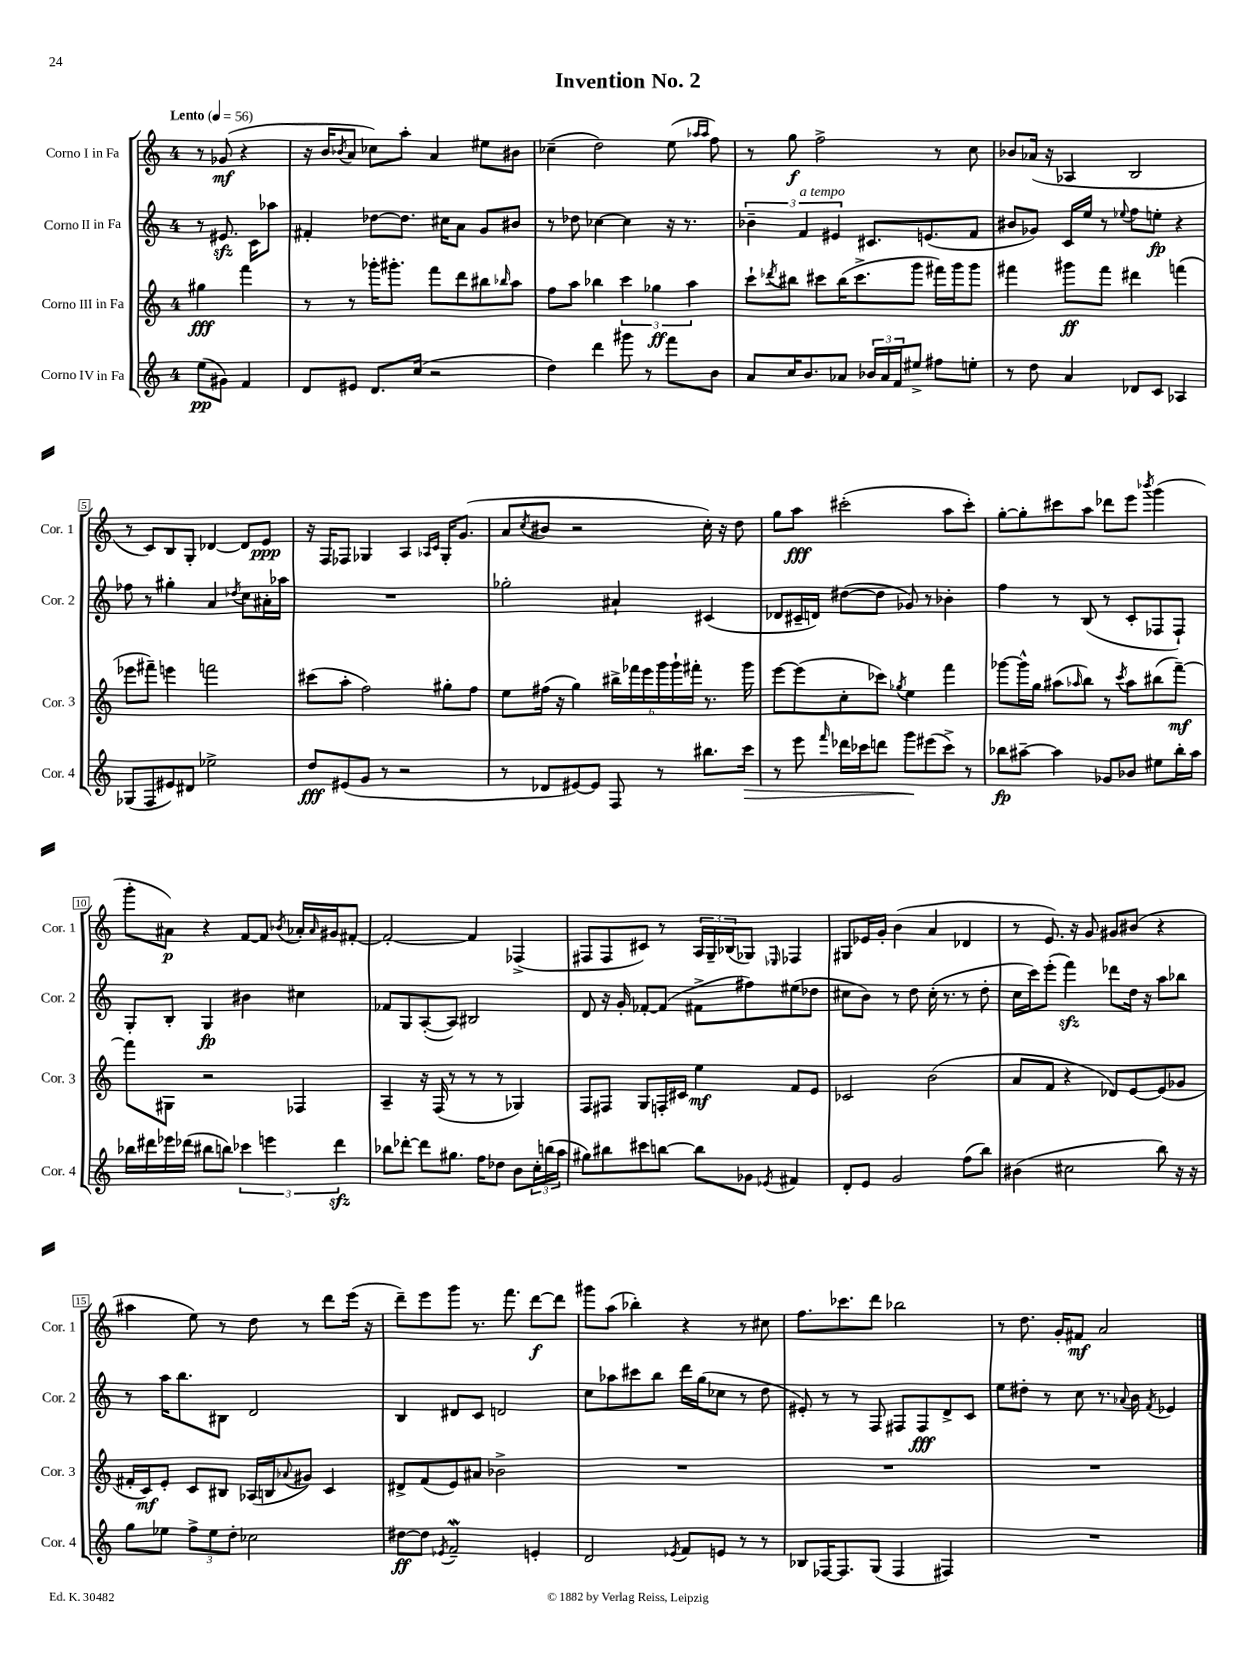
\header { title = "Invention No. 2" }
<<
\new StaffGroup <<
\new Staff = "s0" \with { instrumentName = "Corno I in Fa" shortInstrumentName = "Cor. 1" } {
    \clef treble \key c \major \once \override Staff.TimeSignature.style = #'single-digit \time 4/4 \partial 2 \tempo "Lento" 4 = 56
    r8 ges'8\mf( r4 |
    r16 b'16 \acciaccatura { bes'8 } a'8 ces''8) a''8-. a'4 eis''8 bis'8 |
    ces''4--( d''2) e''8( \grace { aes''16 aes''16 } f''8) |
    r8 g''8\f f''2-> r8 c''8 |
    bes'8 aes'16( r16 aes4 b2 |
    r8 c'8) b8 g8-. des'4~ des'8 e'8\ppp |
    r16 f16 fes8 ges4 a4 \grace { aes16 c'16 } ges16-. g'8.( |
    a'8 \acciaccatura { c''8 } bis'8 r2 c''16-.) r16 d''8 |
    g''8 a''8\fff cis'''2-.( a''8 cis'''8-.) |
    g''8~-. g''8-. cis'''8 a''8 des'''8 e'''8 \acciaccatura { bes'''8 } g'''4( |
    g'''8-. ais'8\p) r4 f'8~ f'8 \acciaccatura { bes'8 } aes'16-. \grace { aes'16 } gis'16 fis'8~-. |
    fis'2~-. fis'4 fes4->( |
    fis8 fis8 cis'8) r8 \tuplet 3/2 { a16 g16-- bes16( } ges8) \grace { ees16 } fes4 |
    gis8 ees'16 g'16-. b'4( a'4 des'4 |
    r8 e'8.) r16 g'8 gis'8 bis'8( r4 |
    ais''4 e''8) r8 d''8 r8 d'''8 e'''16( r16 |
    d'''8--) e'''8 g'''8 r8. f'''8. d'''8~\f d'''8 |
    gis'''8 a''8( bes''4-.) r4 r8 cis''8 |
    f''8. ces'''8. d'''8 bes''2 |
    r8 d''8. g'16-. fis'8\mf a'2 \bar "|." |
}
\new Staff = "s1" \with { instrumentName = "Corno II in Fa" shortInstrumentName = "Cor. 2" } {
    \clef treble \key c \major \once \override Staff.TimeSignature.style = #'single-digit \time 4/4 \partial 2
    r8 eis'8.\sfz c'16 aes''8 |
    fis'4-. des''8~ des''8. cis''16 a'8 g'8 bis'8 |
    r8 des''8 ces''4~ ces''4 r16 r8. |
    \tuplet 3/2 { bes'4-- f'4^\markup { \italic "a tempo" } eis'4 } cis'8. e'8.( f'8 |
    bis'8 ges'8) c'16 e''16 r8 \appoggiatura { ees''8 } f''8 e''8-.\fp r4 |
    fes''8 r8 gis''4-. a'4 \acciaccatura { des''8 } c''8 ais'16-. aes''16 |
    R1 |
    ges''2-. ais'4-! cis'4( |
    des'8 cis'16-- d'16) dis''8~( dis''8 ges'8) r8 bes'4-. |
    f''4 r8 b8( r8 c'8-. fes8 fes8-!) |
    g8-. b8-. g4\fp bis'4 cis''4 |
    fes'8 g8 a8~-.( a8) bis2 |
    d'8 r16 g'16-. fes'8~-. fes'8( fis'8-> fis''8) eis''8( des''8 |
    cis''8 b'8) r8 d''8 cis''16-.( r8. r8 d''8-. |
    c''16 c'''16) e'''8-.( f'''4\sfz) des'''8 d''16 r16 a''8 bes''8 |
    r8 a''16 b''8. bis8 d'2 |
    b4 dis'8 c'8 d'2 |
    c''8 aes''8 cis'''8 b''8 d'''16 g''16( ces''8 r8 d''8 |
    eis'8-.) r8 r8 f8 fis8 fis8\fff d'8-> c'8 |
    e''8 dis''8-. r8 c''8 r8. \appoggiatura { aes'8 } b'16 \acciaccatura { f'8 } ees'4 \bar "|." |
}
\new Staff = "s2" \with { instrumentName = "Corno III in Fa" shortInstrumentName = "Cor. 3" } {
    \clef treble \key c \major \once \override Staff.TimeSignature.style = #'single-digit \time 4/4 \partial 2
    gis''4\fff f'''4 |
    r8 r8 ges'''16-. gis'''8.-. f'''8 d'''8 bis''8 \grace { bes''16 } a''8 |
    f''8 a''8 bes''4 \tuplet 3/2 { c'''4 ges''4\ff a''4 } |
    c'''8-! \acciaccatura { des'''8 } bis''8 cis'''8 bis''16( cis'''8.-> g'''8 fis'''16) g'''16 g'''8 |
    fis'''4 gis'''8\ff fis'''8 dis'''4 f'''4( |
    ees'''8 fis'''8--) e'''4 f'''2 |
    cis'''8( a''8-. f''2) gis''8-. f''8 |
    e''8 fis''16( r16 g''4) \tuplet 6/4 { bis''16-> fes'''16 e'''16 g'''16 g'''16-! fis'''16-. } r8. g'''16 |
    e'''8~ e'''8( c''8-. ces'''8) \acciaccatura { ges''8 } e''4 f'''4 |
    ges'''8~ ges'''16-^ g''16 ais''8( \grace { aes''16 } b''8) r8 \acciaccatura { c'''8 } aes''8 bis''8( f'''8~--\mf) |
    f'''8 gis8 r2 fes4 |
    a4-- r16 f16( r8 r8 r8 ges4) |
    f8 fis8 g8 f16-. cis'16 e''4\mf f'8 e'8 |
    ces'2 b'2( |
    a'8 f'8 r4 des'8) e'8~ e'8( ges'8 |
    fis'16-. c'16\mf) e'8-. c'8 bis8 aes16( b16 \appoggiatura { aes'8 } gis'8) c'4 |
    dis'8-> f'8( e'8) ais'8 bes'2-> |
    R1 |
    R1 |
    R1 \bar "|." |
}
\new Staff = "s3" \with { instrumentName = "Corno IV in Fa" shortInstrumentName = "Cor. 4" } {
    \clef treble \key c \major \once \override Staff.TimeSignature.style = #'single-digit \time 4/4 \partial 2
    e''8\pp( gis'8) f'4 |
    d'8 eis'8 d'8. c''16( r2 |
    d''4) d'''4 gis'''8 r8 f'''8 b'8 |
    a'8 c''16 b'8. aes'8 \tuplet 3/2 { bes'16 aes'16 f'16 } eis''8-> fis''8 e''8-. |
    r8 d''8 a'4 des'8 c'8 aes4 |
    ges8( f8 eis'8) dis'8 ees''2-> |
    d''8\fff eis'8( g'8 r8 r2 |
    r8 des'8 eis'8~) eis'8 f8 r8 bis''8. c'''16\> |
    r8 e'''8 \grace { f'''16 } des'''16 ces'''16 d'''8 g'''8\! eis'''8( ces'''8->) r8 |
    bes''8\fp ais''8~-- ais''4 ges'8 bes'8 eis''8 bes''16-. ais''16 |
    bes''16 dis'''16 ees'''16 des'''16( bis''8 b''8) \tuplet 3/2 { ces'''4 e'''4 des'''4\sfz } |
    bes''8 des'''8~-. des'''8 gis''8. f''16 des''8 b'8 \tuplet 3/2 { c''16-. b''16( a''16 } |
    gis''8) bis''8 cis'''8 b''8~ b''8 ges'8 \acciaccatura { ees'8 } fis'4 |
    d'8-. e'8 g'2 f''8( b''8) |
    bis'4( cis''2 b''8) r16 r16 |
    g''8 ees''8 \tuplet 3/2 { f''8-> ees''8 d''8-. } ces''2 |
    dis''8~\ff dis''8 \acciaccatura { ees'8 } f'2--\mordent e'4-. |
    d'2 \acciaccatura { ees'8 } f'8 e'8 r8 r8 |
    bes8 fes16~ fes8. g8( fes4 fis4) |
    R1 \bar "|." |
}
>>
>>
\layout { \context { \Score \override BarNumber.stencil = #(make-stencil-boxer 0.1 0.3 ly:text-interface::print) } }
